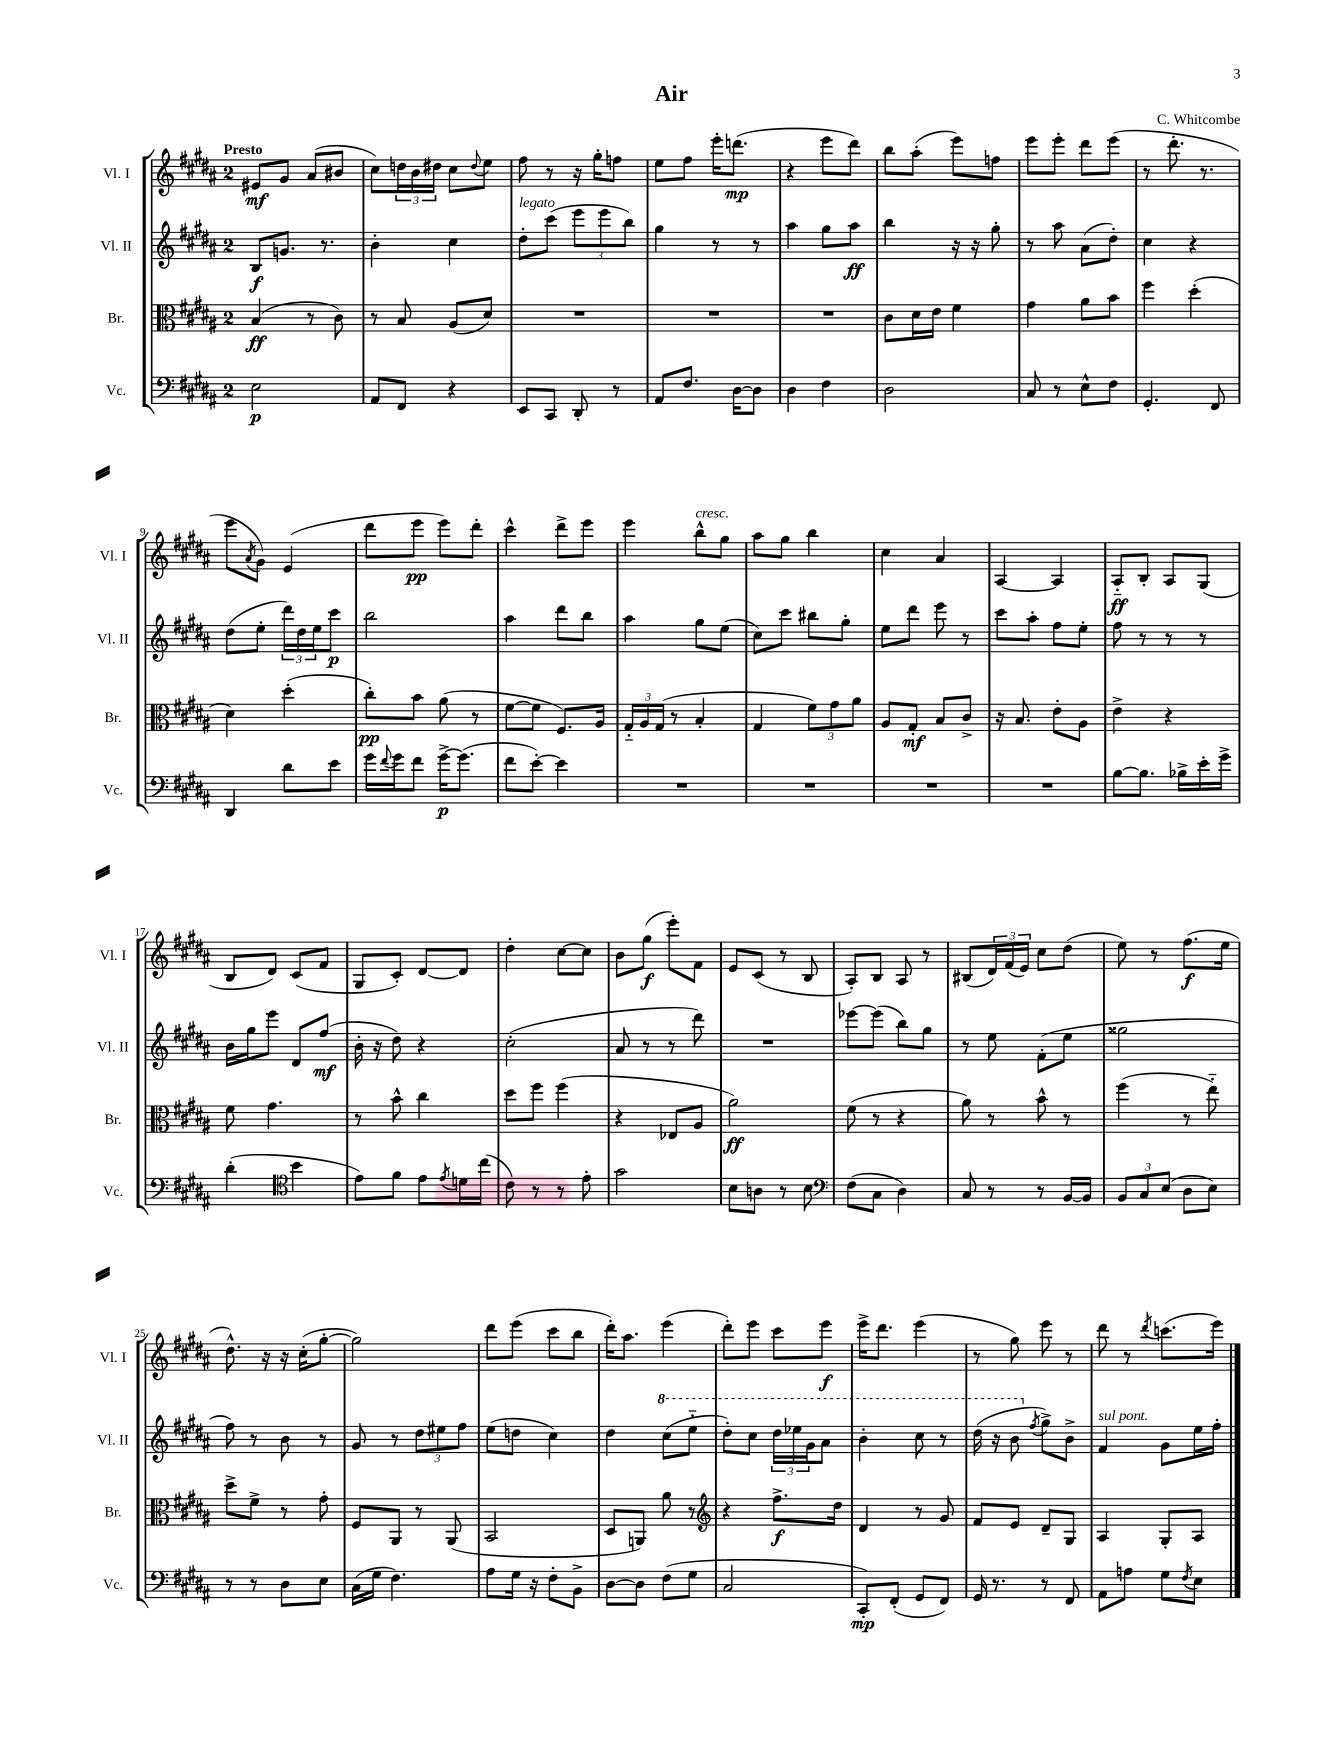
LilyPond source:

\header { title = "Air" composer = "C. Whitcombe" }
<<
\new StaffGroup <<
\new Staff = "s0" \with { instrumentName = "Vl. I" shortInstrumentName = "Vl. I" } {
    \clef treble \key b \major \once \override Staff.TimeSignature.style = #'single-digit \time 2/4 \tempo "Presto"
    eis'8\mf gis'8 ais'8( bis'8 |
    cis''8) \tuplet 3/2 { d''16 b'16 dis''16 } cis''8 \appoggiatura { dis''8 } e''8 |
    fis''8 r8 r16 gis''16-. f''8 |
    e''8 fis''8 e'''16-. d'''8.\mp( |
    r4 e'''8 dis'''8) |
    b''8 ais''8-.( e'''8) f''8 |
    e'''8 e'''8-. dis'''8 e'''8( |
    r8 dis'''8.-. r8. |
    e'''8 \acciaccatura { ais'8 } gis'8) e'4( |
    dis'''8 e'''8\pp e'''8) dis'''8-. |
    cis'''4-^ dis'''8-> e'''8 |
    e'''4 b''8-^^\markup { \italic "cresc." } gis''8 |
    ais''8 gis''8 b''4 |
    cis''4 ais'4 |
    ais4~ ais4 |
    ais8-_\ff b8-. ais8 gis8( |
    b8 dis'8) cis'8( fis'8 |
    gis8 cis'8-.) dis'8~ dis'8 |
    dis''4-. cis''8~ cis''8 |
    b'8 gis''8\f( e'''8-.) fis'8 |
    e'8 cis'8( r8 b8 |
    ais8-.) b8 ais8 r8 |
    bis8( \tuplet 3/2 { dis'16) fis'16( e'16) } cis''8 dis''8( |
    e''8) r8 fis''8.\f( e''16 |
    dis''8.-^) r16 r16 cis''16-.( gis''8~-. |
    gis''2) |
    dis'''8 e'''8( cis'''8 b''8 |
    dis'''16-.) ais''8. e'''4( |
    dis'''8-.) e'''8 cis'''8 e'''8\f |
    e'''16-> dis'''8. e'''4( |
    r8 gis''8) e'''8 r8 |
    dis'''8 r8 \acciaccatura { dis'''8 } c'''8.( e'''16) \bar "|." |
}
\new Staff = "s1" \with { instrumentName = "Vl. II" shortInstrumentName = "Vl. II" } {
    \clef treble \key b \major \once \override Staff.TimeSignature.style = #'single-digit \time 2/4
    b8\f g'8. r8. |
    b'4-. cis''4 |
    dis''8-.^\markup { \italic "legato" } cis'''8( \tuplet 3/2 { e'''8 e'''8 b''8) } |
    gis''4 r8 r8 |
    ais''4 gis''8 ais''8\ff |
    b''4 r16 r16 gis''8-. |
    r8 ais''8 ais'8( dis''8-.) |
    cis''4 r4 |
    dis''8( e''8-. \tuplet 3/2 { dis'''16) dis''16 e''16 } cis'''8\p |
    b''2 |
    ais''4 dis'''8 b''8 |
    ais''4 gis''8 e''8( |
    cis''8) cis'''8 bis''8 gis''8-. |
    e''8 dis'''8 e'''8 r8 |
    cis'''8 ais''8-. fis''8 e''8-. |
    fis''8 r8 r8 r8 |
    b'16 gis''16 e'''8 dis'8 fis''8\mf( |
    b'16-. r16 dis''8) r4 |
    cis''2-.( |
    ais'8 r8 r8 dis'''8) |
    R2 |
    ees'''8~ ees'''8( b''8) gis''8 |
    r8 e''8 fis'8-.( e''8 |
    gisis''2 |
    fis''8) r8 b'8 r8 |
    gis'8 r8 \tuplet 3/2 { dis''8 eis''8 fis''8 } |
    e''8( d''8 cis''4) |
    dis''4 \ottava #1 cis'''8( e'''8-_ |
    dis'''8-.) cis'''8 \tuplet 3/2 { dis'''16 ees'''16 gis''16 } ais''8 |
    b''4-. cis'''8 r8 |
    dis'''16( r16 b''8 \ottava #0 \acciaccatura { fis''8 } gis''8->) b'8-> |
    fis'4^\markup { \italic "sul pont." } gis'8 e''16 fis''16-. \bar "|." |
}
\new Staff = "s2" \with { instrumentName = "Br." shortInstrumentName = "Br." } {
    \clef alto \key b \major \once \override Staff.TimeSignature.style = #'single-digit \time 2/4
    b4\ff( r8 cis'8) |
    r8 b8 ais8( dis'8) |
    R2 |
    R2 |
    R2 |
    cis'8 dis'16 e'16 fis'4 |
    gis'4 ais'8 b'8 |
    fis''4 dis''4-.( |
    dis'4) dis''4-.( |
    cis''8-.\pp) b'8 ais'8( r8 |
    fis'8~ fis'8 fis8.) ais16 |
    \tuplet 3/2 { gis16-_ ais16 gis16( } r8 b4-. |
    gis4 \tuplet 3/2 { fis'8) gis'8 ais'8 } |
    ais8 gis8-.\mf b8 cis'8-> |
    r16 b8. e'8-. ais8 |
    e'4-> r4 |
    fis'8 gis'4. |
    r8 b'8-^ cis''4 |
    dis''8 fis''8 fis''4( |
    r4 ees8 ais8 |
    ais'2\ff) |
    fis'8( r8 r4 |
    ais'8) r8 b'8-^ r8 |
    fis''4( r8 e''8-_) |
    dis''8-> fis'8-> r8 gis'8-. |
    fis8 ais,8 r8 ais,8( |
    b,2 |
    dis8 a,8) ais'8 r8 |
    \clef treble r4 fis''8.->\f dis''16 |
    dis'4 r8 gis'8 |
    fis'8 e'8 dis'8-- gis8 |
    ais4 gis8-. ais8 \bar "|." |
}
\new Staff = "s3" \with { instrumentName = "Vc." shortInstrumentName = "Vc." } {
    \clef bass \key b \major \once \override Staff.TimeSignature.style = #'single-digit \time 2/4
    e2\p |
    ais,8 fis,8 r4 |
    e,8 cis,8 dis,8-. r8 |
    ais,8 fis8. dis16~ dis8 |
    dis4 fis4 |
    dis2 |
    cis8 r8 e8-^ fis8 |
    gis,4.-. fis,8 |
    dis,4 dis'8 e'8 |
    gis'16 \appoggiatura { fis'8 } gis'16 fis'8 gis'16~->\p gis'8.( |
    fis'8 e'8~-.) e'4 |
    R2 |
    R2 |
    R2 |
    R2 |
    b8~ b8. bes16-> e'16-. gis'16-> |
    dis'4-.( \clef tenor b'4 |
    e'8) fis'8 e'8 \acciaccatura { e'8 } d'16 cis''16( |
    cis'8) r8 r8 e'8-. |
    gis'2 |
    b8 a8 r8 b8 |
    \clef bass fis8( cis8 dis4) |
    cis8 r8 r8 b,16~ b,16 |
    \tuplet 3/2 { b,8 cis8 e8( } dis8 e8) |
    r8 r8 dis8 e8 |
    cis16( gis16 fis4.) |
    ais8 gis16 r16 fis8-. b,8-> |
    dis8~ dis8 fis8( gis8 |
    cis2 |
    cis,8-.\mp) fis,8-.( gis,8 fis,8) |
    gis,16 r8. r8 fis,8 |
    ais,8 a8 gis8 \acciaccatura { fis8 } e8 \bar "|." |
}
>>
>>
